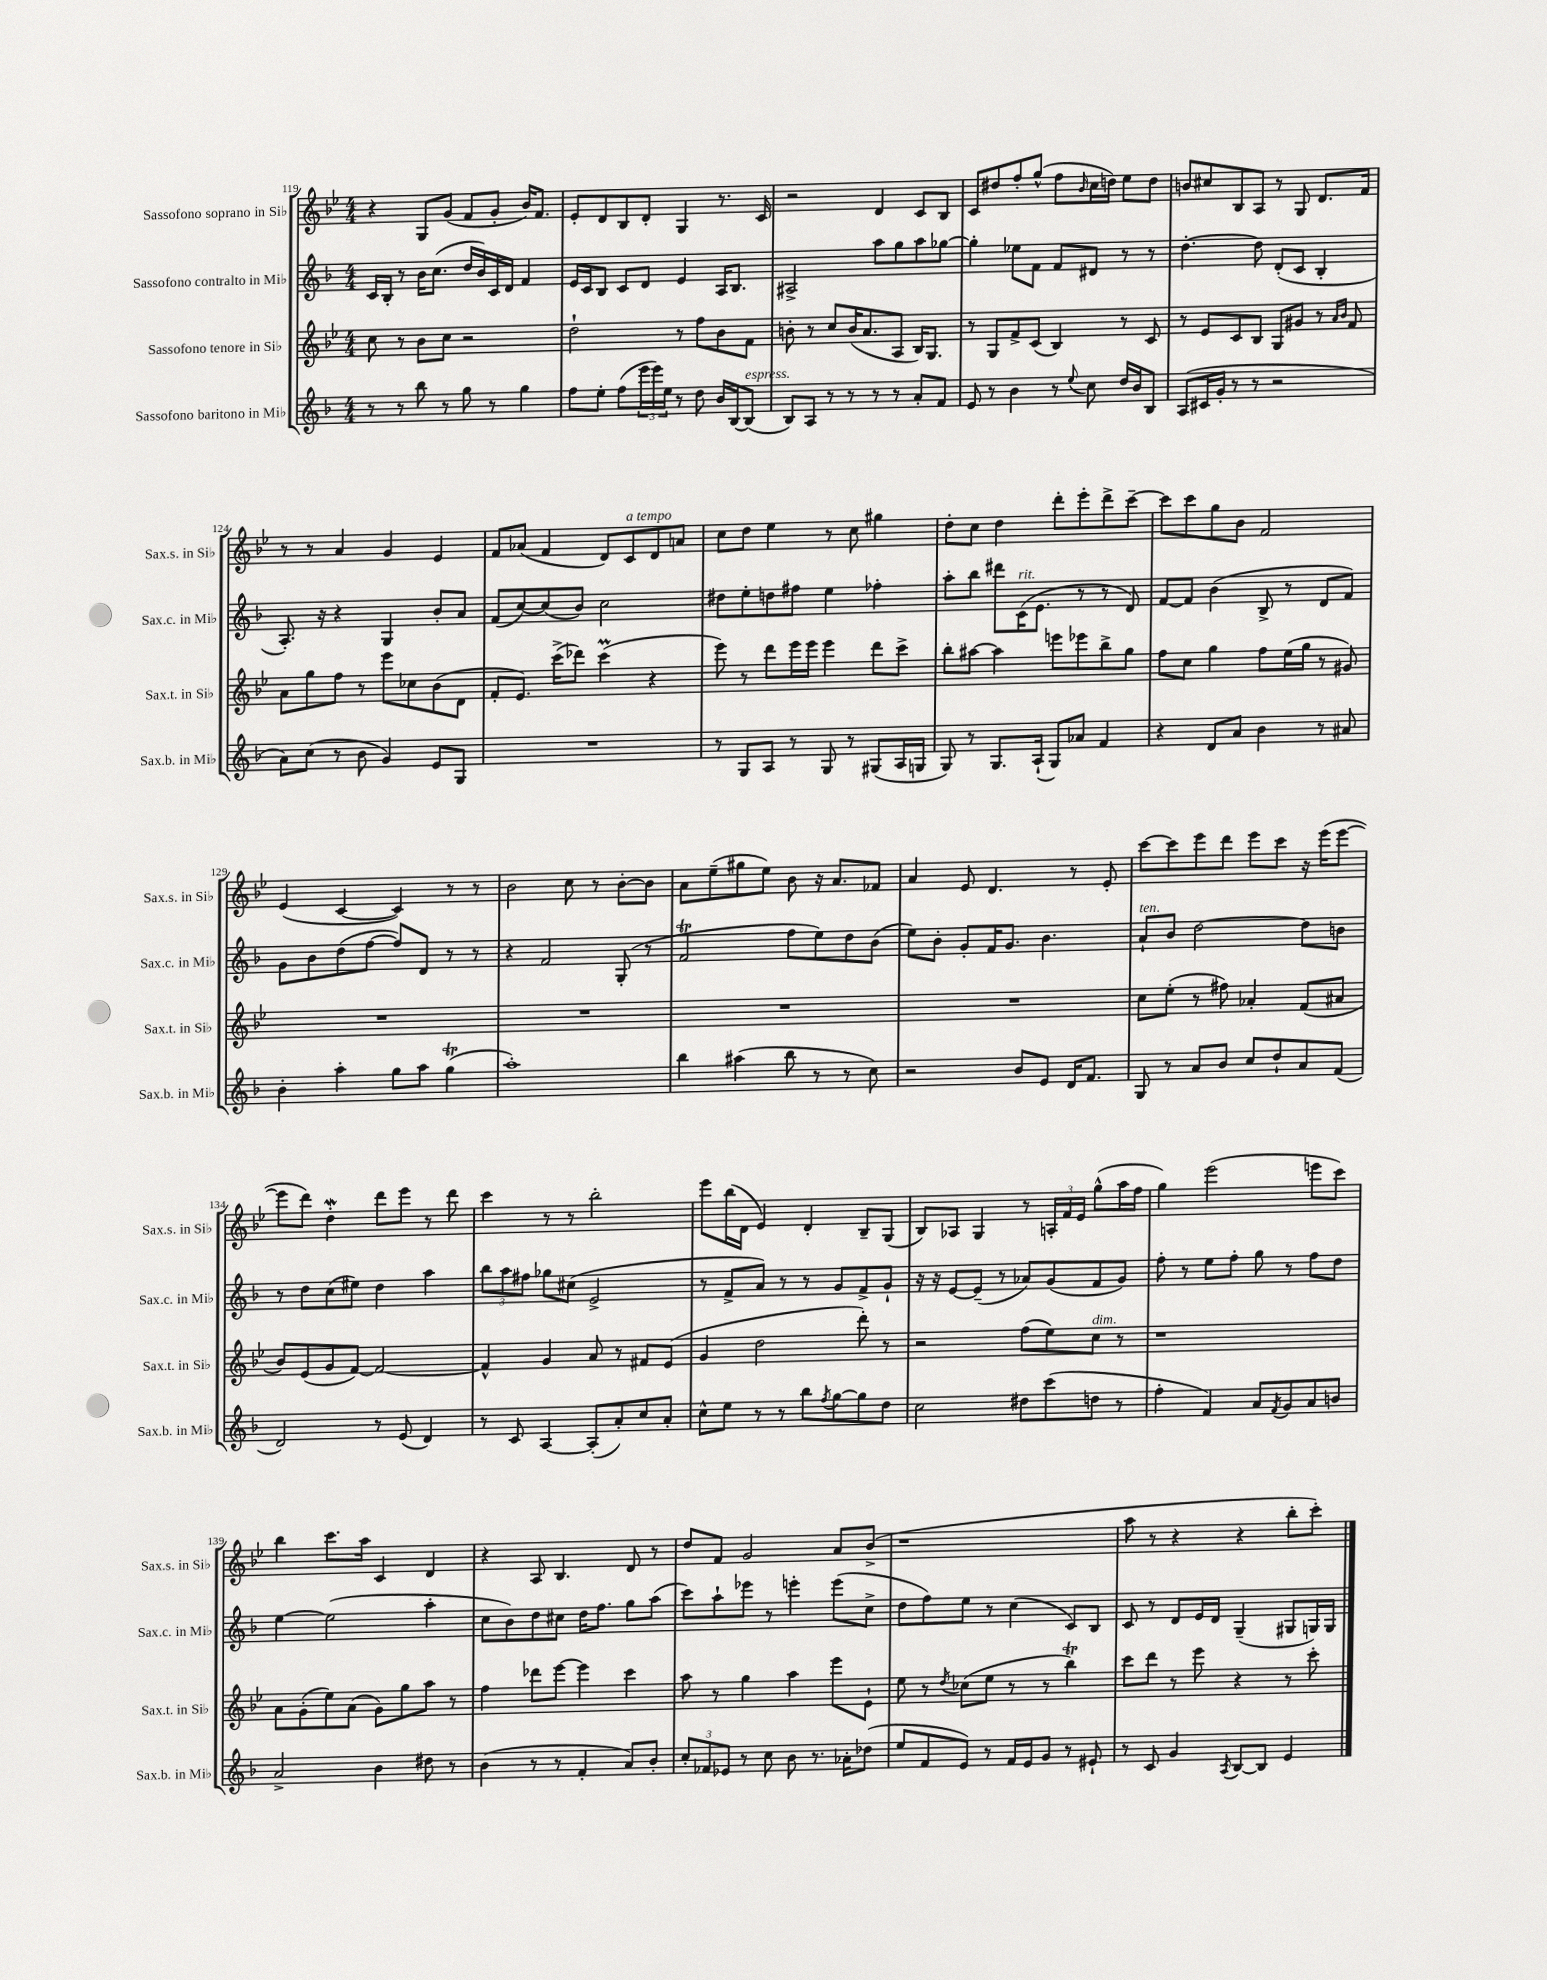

**kern	**kern	**kern	**kern
*part4	*part3	*part2	*part1
*staff4	*staff3	*staff2	*staff1
*I"Sassofono baritono in Mi♭	*I"Sassofono tenore in Si♭	*I"Sassofono contralto in Mi♭	*I"Sassofono soprano in Si♭
*I'Sax.b. in Mi♭	*I'Sax.t. in Si♭	*I'Sax.c. in Mi♭	*I'Sax.s. in Si♭
*clefG2	*clefG2	*clefG2	*clefG2
*k[b-]	*k[b-e-]	*k[b-]	*k[b-e-]
*M4/4	*M4/4	*M4/4	*M4/4
=119	=119	=119	=119
8r	8cc\	16c/LL	4r
.	.	16B-'/JJ	.
8r	8r	8r	.
8bb-\	8b-\L	16b-\KL	8G/L
.	.	(8.cc\J	.
8r	8cc\J	.	(8g/J
8gg\	2r	16dd/LL	8f/L
.	.	16b-/)	.
8r	.	16c/	8g'/J
.	.	16d/JJ	.
4gg\	.	4f/	16b-/KL)
.	.	.	8.f/J
=120	=120	=120	=120
8ff\L	2dd`\	16e/LL	8e-'/L
.	.	16c/J	.
8ee'\J	.	8B-/J	8d/
(8ff\L	.	8c/L	8B-/
24eee\L	.	8d/J	8d'/J
24eee\)	.	.	.
24ee\JJ	.	.	.
8r	8r	4e/	4G/
8dd\	8ff\L	.	.
16b-/LL	8b-\	16A/KL	8.r
[16B-/J	.	8.B-/J	.
!LO:TX:a:i:t=espress.	!	!	!
(8B-/J]	8f\J	.	.
.	.	.	16c/
=121	=121	=121	=121
8B-/L)	8bn'\	2A#X^/	2r
8A/J	8r	.	.
8r	8cc/L	.	.
8r	(16b/K	.	.
.	8.a/	.	.
8r	.	8aa\L	4d/
8r	8A/J	8gg\	.
8a'/L	16B-/KL)	8aa\	8c/L
.	8.G/J	.	.
8f/J	.	[8gg-X\J	8B-/J
=122	=122	=122	=122
8e/	8r	4gg-'\]	8c/L
8r	8G/L	.	8dd#X/
4b-\	8f^/	8ee-X\L	8ff'/
.	(8c/J	8f\J	(8gg^^/J
8r	4B-/)	8f/L	8ff\L
8qqee/	.	.	16qqb-/
8cc\	.	8d#X/J	16cc\L
.	.	.	16ddn\JJ)
16dd/LL	8r	8r	8ee-\L
16b-/J	.	.	.
8B-/J	8c/	8r	8dd\J
=123	=123	=123	=123
(8A/L	8r	[4.dd'\	8bn/L
16c#X/L	8e-/L	.	8cc#X/
16g'/JJ	.	.	.
8r	8c/	.	8B-/
8r	8B-/J	8dd\]	8A/J
2r	8G/L	(8d'/L	8r
.	8g#X/J	8c/J	8G/
.	8r	4B-'/	8.d/L
.	16qqa/LL	.	.
.	16qqb-/JJ	.	.
.	8f/	.	.
.	.	.	16f/Jk
!!LO:LB:g=z
=124	=124	=124	=124
8a\L)	8a\L	8.A'/)	8r
(8cc\J	8gg\	.	8r
.	.	16r	.
8r	8ff\J	4r	4a/
8b-\	8r	.	.
4g/)	8eee-\L	4G/	4g/
.	8cc-X\	.	.
8e/L	(8b-\	8b-'/L	4e-/
8G/J	8d\J	8a/J	.
=125	=125	=125	=125
1r	8f'/L	(8f/L	8f/L
.	8.e-/J)	[8cc/)	(8a-X/J
.	.	(8cc/]	4f/
.	(16ccc^\KL	.	.
.	8ddd-X\J)	8b-/J)	.
.	(4cccM\	2cc\	8d/L)
!	!	!	!LO:TX:a:i:t=a tempo
.	.	.	8c/
.	4r	.	8d/
.	.	.	8an/J
=126	=126	=126	=126
8r	8eee-\)	8dd#X\L	8cc\L
8G/L	8r	8ee'\	8dd\J
8A/J	8ddd\L	8ddn\	4ee-\
8r	16eee-\L	8ff#X\J	.
.	16eee-\JJ	.	.
8G/	4eee-\	4ee\	8r
8r	.	.	8cc\
(8G#X/L	8ddd\L	4ff-X'\	4gg#X\
16A/L	8ccc^\J	.	.
16Gn/JJ	.	.	.
=127	=127	=127	=127
8G/)	8bb-'\L	8aa'\L	8dd'\L
8r	[8aa#X\J	8bb-\J	8cc\J
8.G/L	4aa#\]	8ddd#X\L	4dd\
!	!	!LO:TX:a:i:t=rit.	!
.	.	(16c\K	.
(16A`/Jk	.	8.e\J	.
8G/L)	8eeen\L	.	8ddd'\L
8a-X/J	8eee-X\	8r	8eee-'\
4f/	8bb-^\	8r	8ddd^\
.	8gg\J	8d/)	[8ccc~\J
=128	=128	=128	=128
4r	8ff\L	[8f/L	8ccc\L]
.	8cc\J	8f/J]	8ccc\
8d/L	4gg\	(4b-\	8gg\
8a/J	.	.	8b-\J
4b-\	8ff\L	8B-^/	2f/
.	(16ee-\L	8r	.
.	16gg\JJ	.	.
8r	8r	8d/L	.
8a#X/	8g#X/)	8f/J)	.
!!LO:LB:g=z
=129	=129	=129	=129
4b-'\	1r	8g\L	(4e-/
.	.	8b-\	.
4aa'\	.	(8dd\	[4c/
.	.	[8ff\J	.
8gg\L	.	8ff/L])	4c/])
8aa\J	.	8d/J	.
(4ggT\	.	8r	8r
.	.	8r	8r
=130	=130	=130	=130
1aa')	1r	4r	2b-\
.	.	2f/	.
.	.	.	8cc\
.	.	.	8r
.	.	(8G'/	[8b-'\L
.	.	8r	8b-\J]
=131	=131	=131	=131
4bb-\	1r	2fT/	8a\L
.	.	.	(8ee-~\
(4aa#X\	.	.	8gg#X\
.	.	.	8ee-\J)
8bb-\	.	8ff\L	8b-\
8r	.	8ee\)	16r
.	.	.	8.a/L
8r	.	8dd\	.
8cc\)	.	(8b-\J	8f-X/J
=132	=132	=132	=132
2r	1r	8ee\L)	4a/
.	.	8b-'\J	.
.	.	8g'/L	8e-/
.	.	16f/K	4.d/
.	.	8.g/J	.
8b-/L	.	.	.
8e/J	.	4.b-\	.
16d/KL	.	.	8r
8.f/J	.	.	.
.	.	.	8e-'/
=133	=133	=133	=133
!	!	!LO:TX:a:i:t=ten.	!
8G/	8cc\L	8a`/L	[8ccc\L
8r	(8ee-'\J	8b-/J	8ccc\]
8a/L	8r	[2dd\	8eee-\
8b-/J	8ff#X\)	.	8ddd\J
8cc/L	4a-X'/	.	8eee-\L
8dd`/	.	.	8ccc\J
8a/	(8f/L	8dd\L]	16r
.	.	.	(16eee-\KL
(8f/J	8a#X/J	8bn\J	[8eee-\J
!!LO:LB:g=z
=134	=134	=134	=134
2d/)	8b-/L)	8r	8eee-\L]
.	(8e-/	8dd\L	8ddd\J)
.	8g/	(8cc\	4ddW'\
.	[8f/J)	8ee#X\J)	.
8r	2f/_	4dd\	8ddd\L
(8e/	.	.	8eee-\J
4d/)	.	4aa\	8r
.	.	.	8ddd\
=135	=135	=135	=135
8r	4f^^/]	12bb-\L	4ccc\
.	.	12aa\	.
8c/	.	.	.
.	.	12ff#X\J	.
[4A/	4g/	8gg-X\L	8r
.	.	(8cc#X\J	8r
(8A'/L]	8a/	2e^/	2bb-'\
8a'/)	8r	.	.
8cc/	8f#X/L	.	.
8a'/J	(8e-/J	.	.
=136	=136	=136	=136
8cc^^\L	4g/	8r	8eee-\L
8ee\J	.	8f^/L	(16bb-\L
.	.	.	16d\JJ
8r	2dd\	8a/J)	4e-/)
8r	.	8r	.
8bb-\L	.	8r	4d'/
8qff/	.	.	.
[8gg\	.	8g/L	.
8gg\]	8ddd'\)	8f^/	8B-~/L
8dd\J	8r	8g`/J	(8G/J
=137	=137	=137	=137
2cc\	2r	16r	8B-/L)
.	.	16r	.
.	.	[8e/L	8A-X/J
.	.	(8e~/J]	4G/
.	.	8r	.
8dd#X\L	(8ff\L	8a-X/L)	8r
(8ccc\	8ee-\)	(8g/	24An'/LL
.	.	.	24f/
.	.	.	24e-/JJ
!	!LO:TX:a:i:t=dim.	!	!
8ddn\J	8cc\J	8f/	(8gg^^\L
8r	8r	8g/J)	16aa\L
.	.	.	16ff\JJ
=138	=138	=138	=138
4ff'\	1r	8ff'\	4gg\)
.	.	8r	.
4f/)	.	8ee\L	(2eee-\
.	.	8ff'\J	.
8a/L	.	8gg\	.
8qf/	.	.	.
8g/	.	8r	.
8a/	.	8ff\L	8eeen\L
8bn/J	.	8dd\J	8ccc\J)
!!LO:LB:g=z
=139	=139	=139	=139
2a^/	8a\L	[4ee\	4bb-\
.	(8g'\	.	.
.	8ee-\)	(2ee\]	8.ccc\L
.	(8a\J	.	.
.	.	.	16aa\Jk
4b-\	8g\L)	.	4c/
.	8gg\	.	.
8dd#X\	8aa\J	4aa'\	4d/
8r	8r	.	.
=140	=140	=140	=140
(4b-\	4ff\	8cc\L	4r
.	.	8b-\)	.
8r	8ddd-X\L	8dd\	8A/
8r	[8eee-\J	8cc#X\J	4.B-/
4f'/	4eee-\]	16dd\KL	.
.	.	8.ff\J	.
8a/L)	4ccc\	8gg\L	8d/
8b-'/J	.	(8aa\J	8r
=141	=141	=141	=141
12cc'/L	8aa\	8ccc\L)	8dd/L
12f-X/	.	.	.
.	8r	8aa`\	8f/J
12e-X/J	.	.	.
8r	4gg\	8eee-X\J	2g/
8cc\	.	8r	.
8b-\	4aa\	4eeen'\	.
8.r	.	.	.
.	8eee-\L	(8eee\L	8a/L
16a-X'\KL	.	.	.
(8dd-X\J	8e-`\J	8cc^\J	(8b-^/J
=142	=142	=142	=142
8ee/L	8ee-\	8dd\L	1r
8f/	8r	8ff\)	.
.	8qdd/	.	.
8e/J)	(8cc-X\L	8ee\J	.
8r	8ee-\J	8r	.
16f/LL	8r	(4cc\	.
16e/J	.	.	.
8g/J	8r	.	.
8r	4bb-T\)	8c/L)	.
8e#X`/	.	8B-/J	.
=143	=143	=143	=143
8r	8ccc\L	8c/	8aa\
8c/	8ddd\J	8r	8r
4g/	8r	8d/L	4r
.	8eee-\	16e/L	.
.	.	16d/JJ	.
8qA/	.	.	.
[8B-/L	4r	(4G~/	4r
8B-/J]	.	.	.
4e/	8r	8G#X/L	8bb-'\L
.	8ccc'\	16Gn/L)	8ccc'\J)
.	.	16G/JJ	.
==	==	==	==
*-	*-	*-	*-
